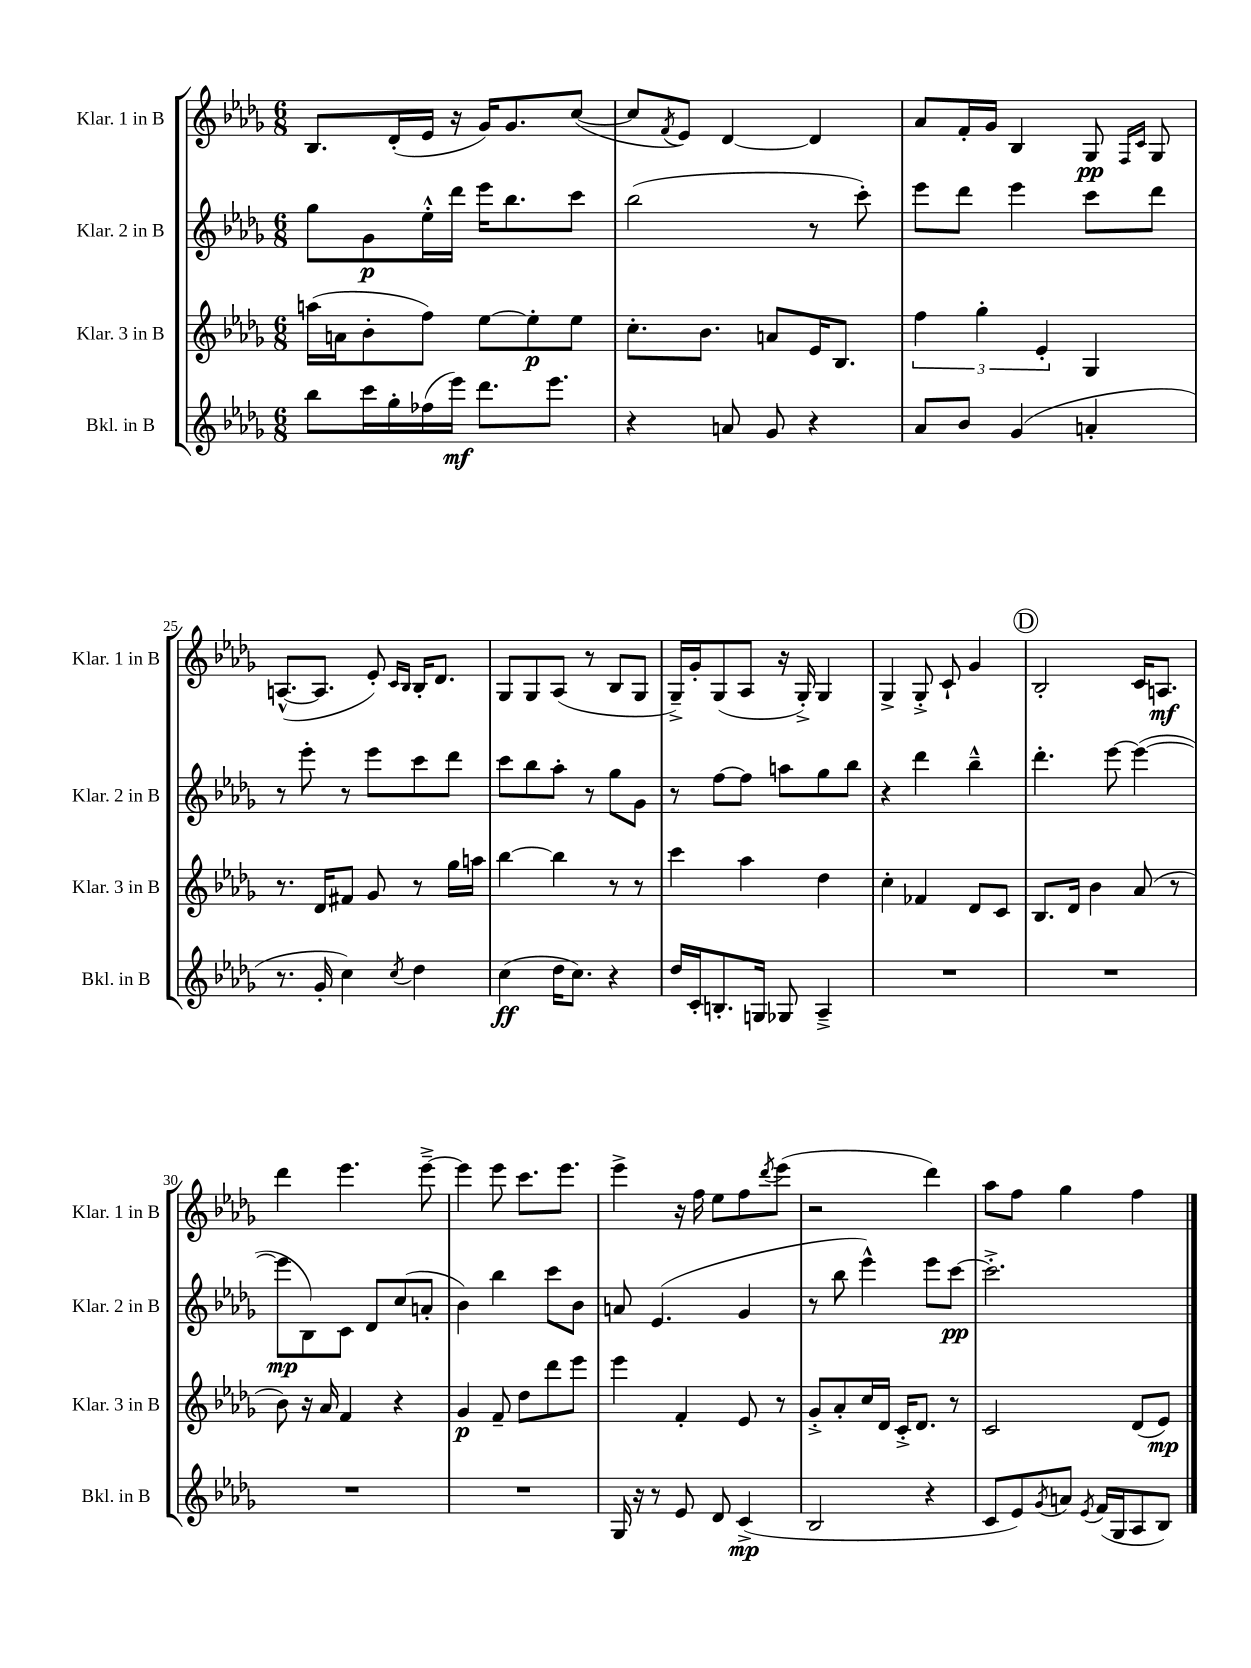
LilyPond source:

<<
\new StaffGroup <<
\new Staff = "s0" \with { instrumentName = "Klar. 1 in B" shortInstrumentName = "Klar. 1 in B" } {
    \clef treble \key des \major \numericTimeSignature \time 6/8
    bes8. des'16-.( ees'16 r16 ges'16) ges'8. c''8~( |
    c''8 \acciaccatura { f'8 } ees'8) des'4~ des'4 |
    aes'8 f'16-. ges'16 bes4 ges8\pp \grace { f16 c'16 } ges8 |
    a8.~-^( a8. ees'8-.) \grace { c'16 bes16 } bes16-. des'8. |
    ges8 ges8 aes8( r8 bes8 ges8 |
    ges16--->) ges'16-. ges8( aes8 r16 ges16-.->) ges4 |
    ges4-> ges8-.-> c'8-! ges'4 |
    \mark \markup { \circle "D" } bes2-. c'16 a8.\mf |
    des'''4 ees'''4. ees'''8~---> |
    ees'''4 ees'''8 c'''8. ees'''8. |
    ees'''4-> r16 f''16 ees''8 f''8 \acciaccatura { des'''8 } ees'''8( |
    r2 des'''4) |
    aes''8 f''8 ges''4 f''4 \bar "|." |
}
\new Staff = "s1" \with { instrumentName = "Klar. 2 in B" shortInstrumentName = "Klar. 2 in B" } {
    \clef treble \key des \major \numericTimeSignature \time 6/8
    ges''8 ges'8\p ees''16-.-^ des'''16 ees'''16 bes''8. c'''8 |
    bes''2( r8 c'''8-.) |
    ees'''8 des'''8 ees'''4 c'''8 des'''8 |
    r8 ees'''8-. r8 ees'''8 c'''8 des'''8 |
    c'''8 bes''8 aes''8-. r8 ges''8 ges'8 |
    r8 f''8~ f''8 a''8 ges''8 bes''8 |
    r4 des'''4 bes''4---^ |
    \mark \markup { \circle "D" } des'''4.-. ees'''8~ ees'''4~( |
    ees'''8\mp bes8) c'8 des'8 c''8( a'8-. |
    bes'4) bes''4 c'''8 bes'8 |
    a'8 ees'4.( ges'4 |
    r8 bes''8 ees'''4-^) ees'''8 c'''8~\pp |
    c'''2.-.-> \bar "|." |
}
\new Staff = "s2" \with { instrumentName = "Klar. 3 in B" shortInstrumentName = "Klar. 3 in B" } {
    \clef treble \key des \major \numericTimeSignature \time 6/8
    a''16( a'16 bes'8-. f''8) ees''8~ ees''8-.\p ees''8 |
    c''8.-. bes'8. a'8 ees'16 bes8. |
    \tuplet 3/2 { f''4 ges''4-. ees'4-. } ges4 |
    r8. des'16 fis'8 ges'8 r8 ges''16 a''16 |
    bes''4~ bes''4 r8 r8 |
    c'''4 aes''4 des''4 |
    c''4-. fes'4 des'8 c'8 |
    \mark \markup { \circle "D" } bes8. des'16 bes'4 aes'8( r8 |
    bes'8) r16 aes'16 f'4 r4 |
    ges'4\p f'8-- des''8 des'''8 ees'''8 |
    ees'''4 f'4-. ees'8 r8 |
    ges'8-.-> aes'8-. c''16 des'16 c'16-.-> des'8. r8 |
    c'2 des'8( ees'8\mp) \bar "|." |
}
\new Staff = "s3" \with { instrumentName = "Bkl. in B" shortInstrumentName = "Bkl. in B" } {
    \clef treble \key des \major \numericTimeSignature \time 6/8
    bes''8 c'''16 ges''16-. fes''16( ees'''16\mf) des'''8. ees'''8. |
    r4 a'8 ges'8 r4 |
    aes'8 bes'8 ges'4( a'4-. |
    r8. ges'16-. c''4) \acciaccatura { c''8 } des''4 |
    c''4\ff( des''16 c''8.) r4 |
    des''16 c'16-. b8.-. g16 ges8 aes4---> |
    R2. |
    \mark \markup { \circle "D" } R2. |
    R2. |
    R2. |
    ges16 r16 r8 ees'8 des'8 c'4->\mp( |
    bes2 r4 |
    c'8 ees'8) \acciaccatura { ges'8 } a'8 \acciaccatura { ees'8 } f'16( ges16 aes8 bes8) \bar "|." |
}
>>
>>
\layout { \context { \Score currentBarNumber = #22 \override BarNumber.break-visibility = ##(#f #t #t) barNumberVisibility = #(every-nth-bar-number-visible 5) } }
